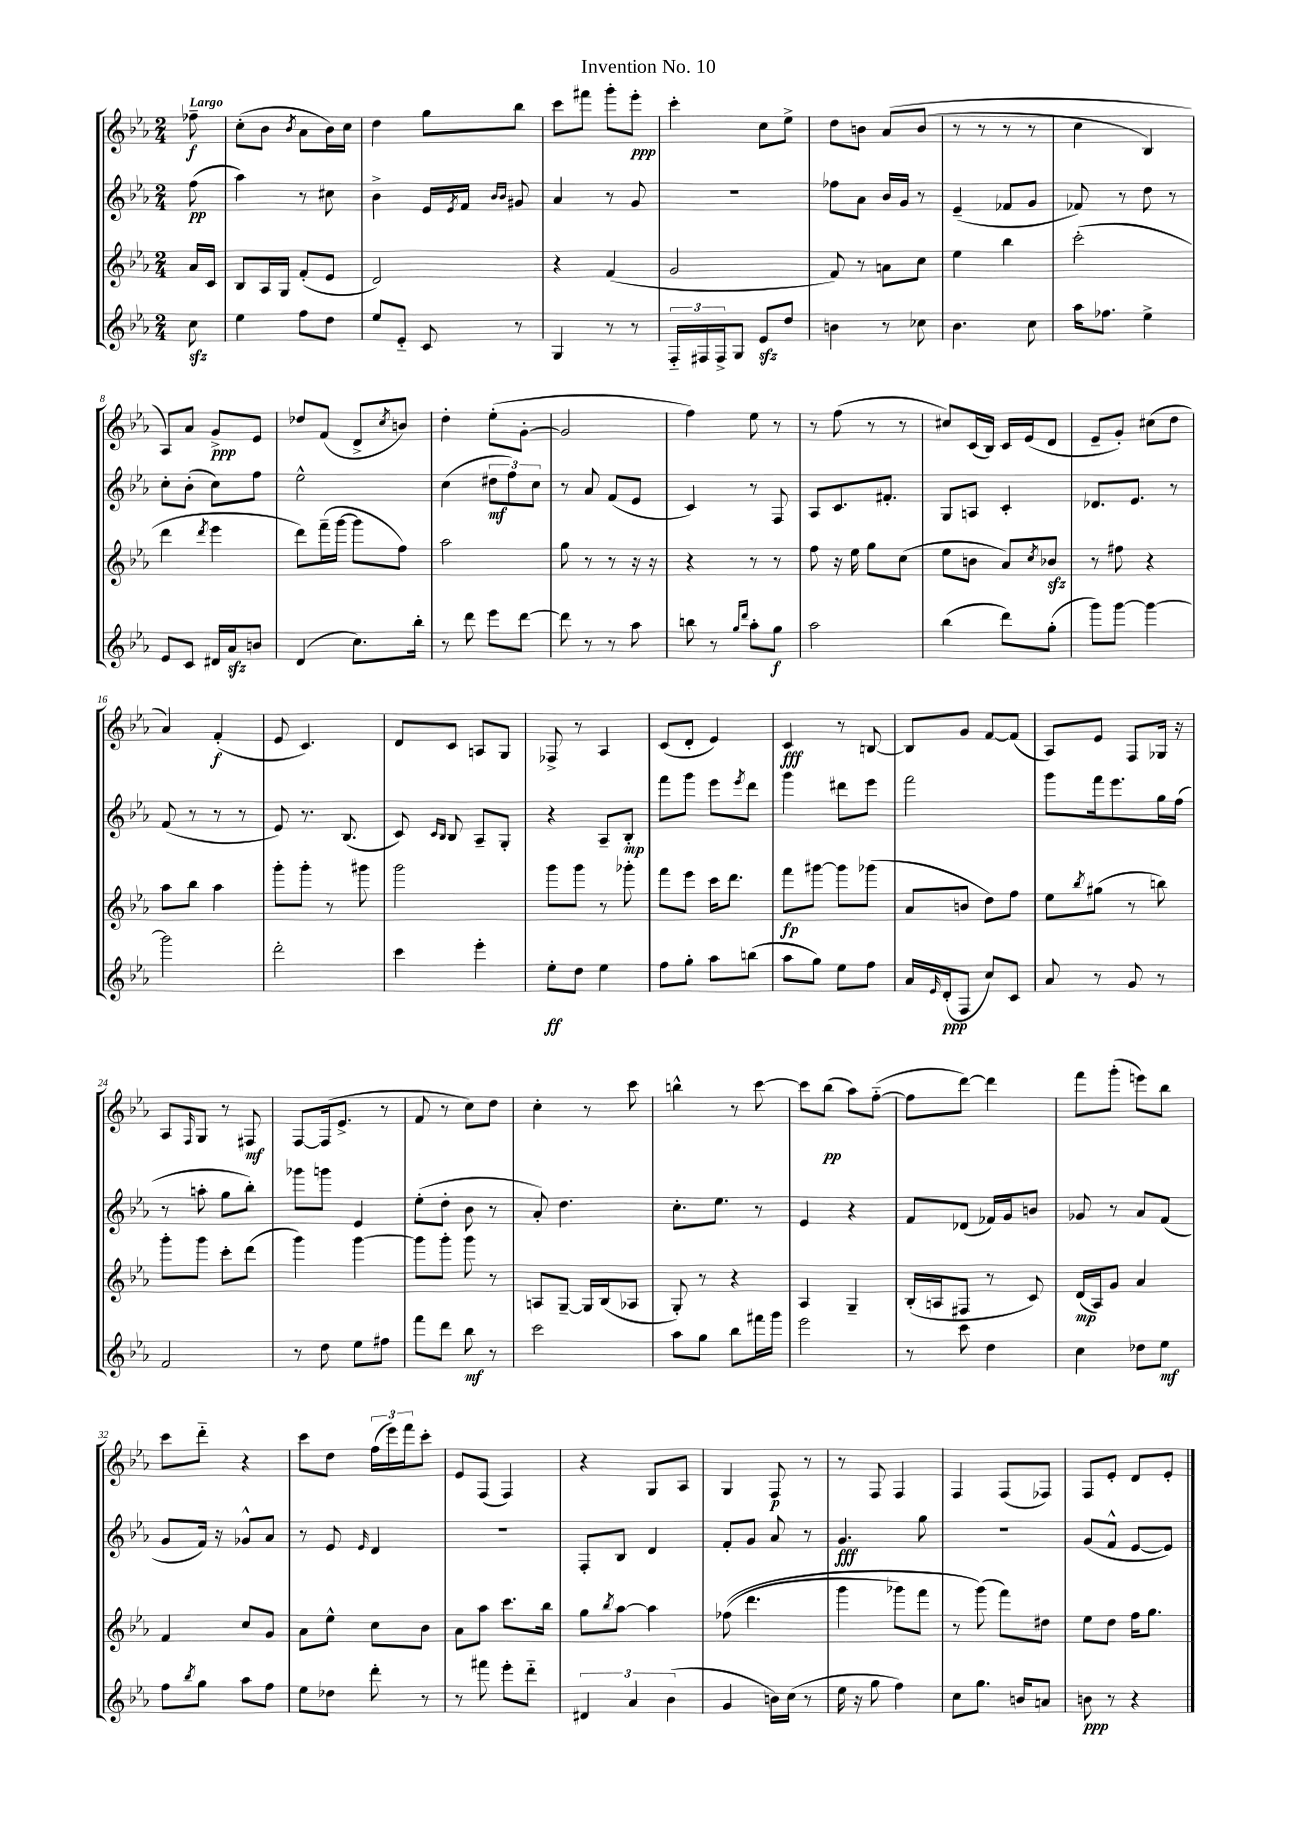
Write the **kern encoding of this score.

**kern	**kern	**kern	**kern
*staff4	*staff3	*staff2	*staff1
*clefG2	*clefG2	*clefG2	*clefG2
*k[b-e-a-]	*k[b-e-a-]	*k[b-e-a-]	*k[b-e-a-]
*M2/4	*M2/4	*M2/4	*M2/4
8cc	16a-	(8ff	8ff-~
.	16c	.	.
=	=	=	=
4ee-	8B-	4aa-)	(8cc'
.	16A-	.	8b-
.	16G	.	.
.	.	.	8qb-
8ff	(8f'	8r	8a-
8dd	8e-	8cc#	16b-)
.	.	.	16cc
=	=	=	=
8ee-	2d)	4b-^	4dd
8e-'~	.	.	.
8c	.	16e-	8gg
.	.	8qe-	.
.	.	16f	.
.	.	16qqb-	.
.	.	16qqb-	.
8r	.	8g#	8bb-
=	=	=	=
4G	4r	4a-	8ccc
.	.	.	8fff#
8r	(4f	8r	8ggg'
8r	.	8g	8eee-'
=	=	=	=
24F'~	2g	2r	4ccc'
24F#	.	.	.
24F#^	.	.	.
8G	.	.	.
8e-	.	.	8cc
8dd	.	.	8ee-^
=	=	=	=
4b	8f)	8ff-	8dd
.	8r	8a-	8b
8r	8a	16b-	&(8a-
.	.	16g	.
8cc-	8cc	8r	(8b
=	=	=	=
4.b-	4ee-	(4e-~	8r
.	.	.	8r
.	4bb-	8f-	8r
8cc	.	8g	8r
=	=	=	=
16aa-	(2ccc'	8f-)	4cc
8.ff-	.	.	.
.	.	8r	.
4ee-^	.	8dd	4B-)
.	.	8r	.
=	=	=	=
8e-	4ddd	8cc'	8A-&)
8c	.	(8b-'	8a-
.	8qddd	.	.
16d#	4eee-	8cc)	8g^
16a-	.	.	.
8b	.	8ff	8e-
=	=	=	=
(4d	8ddd)	2ee-^^	8dd-
.	(16fff~	.	(8f
.	[16ggg	.	.
8.cc)	8ggg]	.	8d^
.	.	.	8qcc
.	8ff)	.	8b)
16bb-'	.	.	.
=	=	=	=
8r	2aa-	(4cc	4dd'
8ddd	.	.	.
8eee-	.	12dd#	(8ee-'
.	.	12ff)	.
[8ddd	.	.	[8g'
.	.	12cc	.
=	=	=	=
8ddd]	8gg	8r	2g]
8r	8r	8a-	.
8r	8r	(8f	.
8aa-	16r	8e-	.
.	16r	.	.
=	=	=	=
8bb	4r	4c)	4ff)
8r	.	.	.
16qqgg	.	.	.
16qqddd	.	.	.
8aa-'	8r	8r	8ee-
8gg	8r	8F	8r
=	=	=	=
2aa-	8ff	8A-	8r
.	16r	8.c	(8ff
.	16ee-	.	.
.	8gg	.	8r
.	.	8.f#'	.
.	(8cc	.	8r
=	=	=	=
(4bb-	8ee-	8G	8cc#)
.	8b	8A	(16c
.	.	.	16B-)
8ddd)	8a-)	4c'	16c
.	.	.	(16e-
.	8qcc	.	.
(8gg'	8b-	.	8d
=	=	=	=
8ggg)	8r	8.d-	8e-~
[8ggg	8ff#	.	8g')
.	.	8.e-	.
4ggg_	4r	.	(8cc#
.	.	8r	8dd
=	=	=	=
2ggg]	8aa-	(8f	4a-)
.	8bb-	8r	.
.	4aa-	8r	(4f'
.	.	8r	.
=	=	=	=
2ddd'	8ggg'	8e-)	8e-
.	8ggg'	8.r	4.c)
.	8r	.	.
.	.	(8.B-	.
.	8ggg#	.	.
=	=	=	=
4ccc	2ggg	8c)	8d
.	.	16qqc	.
.	.	16qqB-	.
.	.	8B-	8c
4eee-'	.	8A-~	8A
.	.	8G'	8G
=	=	=	=
8ee-'	8ggg	4r	8F-^
8dd	8ggg	.	8r
4ee-	8r	8A-~	4A-
.	8ggg-'	8B-'	.
=	=	=	=
8ff	8fff	8fff	(8c
8gg'	8eee-	8ggg	8d'
8aa-	16ccc	8eee-	4e-)
.	8.ddd	.	.
.	.	8qeee-	.
(8bb	.	8ddd	.
=	=	=	=
8aa-	8fff	4ggg	4c
8gg)	[8ggg#	.	.
8ee-	8ggg#]	8ddd#	8r
8ff	(8ggg-	8eee-	[8B
=	=	=	=
16a-	8a-	2fff	8B]
16qqe-	.	.	.
(16d'	.	.	.
8F	8b	.	8g
8cc)	8dd)	.	[8f
8c	8ff	.	(8f]
=	=	=	=
8a-	8ee-	8ggg	8A-)
.	8qbb-	.	.
8r	(8gg#	16fff	8e-
.	.	8.eee-	.
8g	8r	.	8F
8r	8bb)	16gg	16G-
.	.	(16ff	16r
=	=	=	=
2f	8ggg'	8r	8A-
.	.	.	16qqF
.	8ggg	8aa'	8G
.	8ccc'	8gg	8r
.	(8ddd	8bb-')	8F#
=	=	=	=
8r	4ggg)	8ggg-	[8F
8dd	.	8ggg	(16F]
.	.	.	8.e-^
8ee-	[4ggg	4e-	.
8ff#	.	.	8r
=	=	=	=
8fff	8ggg]	(8ee-'	8f
8ddd	8ggg'	8dd'	8r
8bb-	8ggg	8b-	8cc)
8r	8r	8r	8dd
=	=	=	=
2ccc	8A	8a-')	4cc'
.	[8G~	4.dd	.
.	16G]	.	8r
.	(16B-	.	.
.	8A-	.	8ccc
=	=	=	=
8aa-	8G')	8.cc'	4bb^^
8gg	8r	.	.
.	.	8.ee-	.
8bb-	4r	.	8r
16fff#	.	8r	[8ccc
16ggg	.	.	.
=	=	=	=
2eee-	4A-	4e-	8ccc]
.	.	.	(8bb-
.	4G~	4r	8aa-)
.	.	.	([8ff'~
=	=	=	=
8r	(16B-'	8f	8ff]
.	16A	.	.
8ccc	8F#	(8d-	[8ddd)
4dd	8r	16f-)	4ddd]
.	.	16g	.
.	8c)	8b	.
=	=	=	=
4cc	(16d	8g-	8fff
.	16A-)	.	.
.	8g	8r	(8ggg'
8dd-	4a-	8a-	8eee)
8ee-	.	(8f	8bb-
=	=	=	=
8ff	4f	8g	8ccc
8qbb-	.	.	.
8gg	.	16f)	8ddd'~
.	.	16r	.
8aa-	8cc	8g-^^	4r
8ff	8g	8a-	.
=	=	=	=
8ee-	8a-	8r	8ccc
8dd-	8ee-^^	8e-	8dd
.	.	16qqe-	.
8ddd'	8cc	4d	(24ff
.	.	.	24eee-)
.	.	.	24fff
8r	8b-	.	8ccc'
=	=	=	=
8r	8a-	2r	8e-
8fff#	8aa-	.	(8F
8eee-'	8.ccc	.	4F)
8ddd'~	.	.	.
.	16bb-	.	.
=	=	=	=
6d#	8gg	8F'	4r
.	8qbb-	.	.
.	[8aa-	8B-	.
6a-	.	.	.
.	4aa-]	4d	8G
(6b-	.	.	.
.	.	.	8A-
=	=	=	=
4g	&((8ff-	8f'	4G
.	4.ddd	8g	.
16b)	.	8a-	8F
(16cc	.	.	.
8r	.	8r	8r
=	=	=	=
16ee-	4ggg	4.g	8r
16r	.	.	.
8gg	.	.	8F
4ff)	8ggg-)	.	4F
.	8fff	8gg	.
=	=	=	=
8cc	8r	2r	4F
8.gg	(8ggg&)	.	.
.	8fff)	.	(8F
16b	.	.	.
8a	8dd#	.	8F-)
=	=	=	=
8b	8ee-	(8g	8F
8r	8dd	8f^^	8e-'
4r	16ff	[8e-	8d
.	8.gg	.	.
.	.	8e-])	8e-'
==	==	==	==
*-	*-	*-	*-
